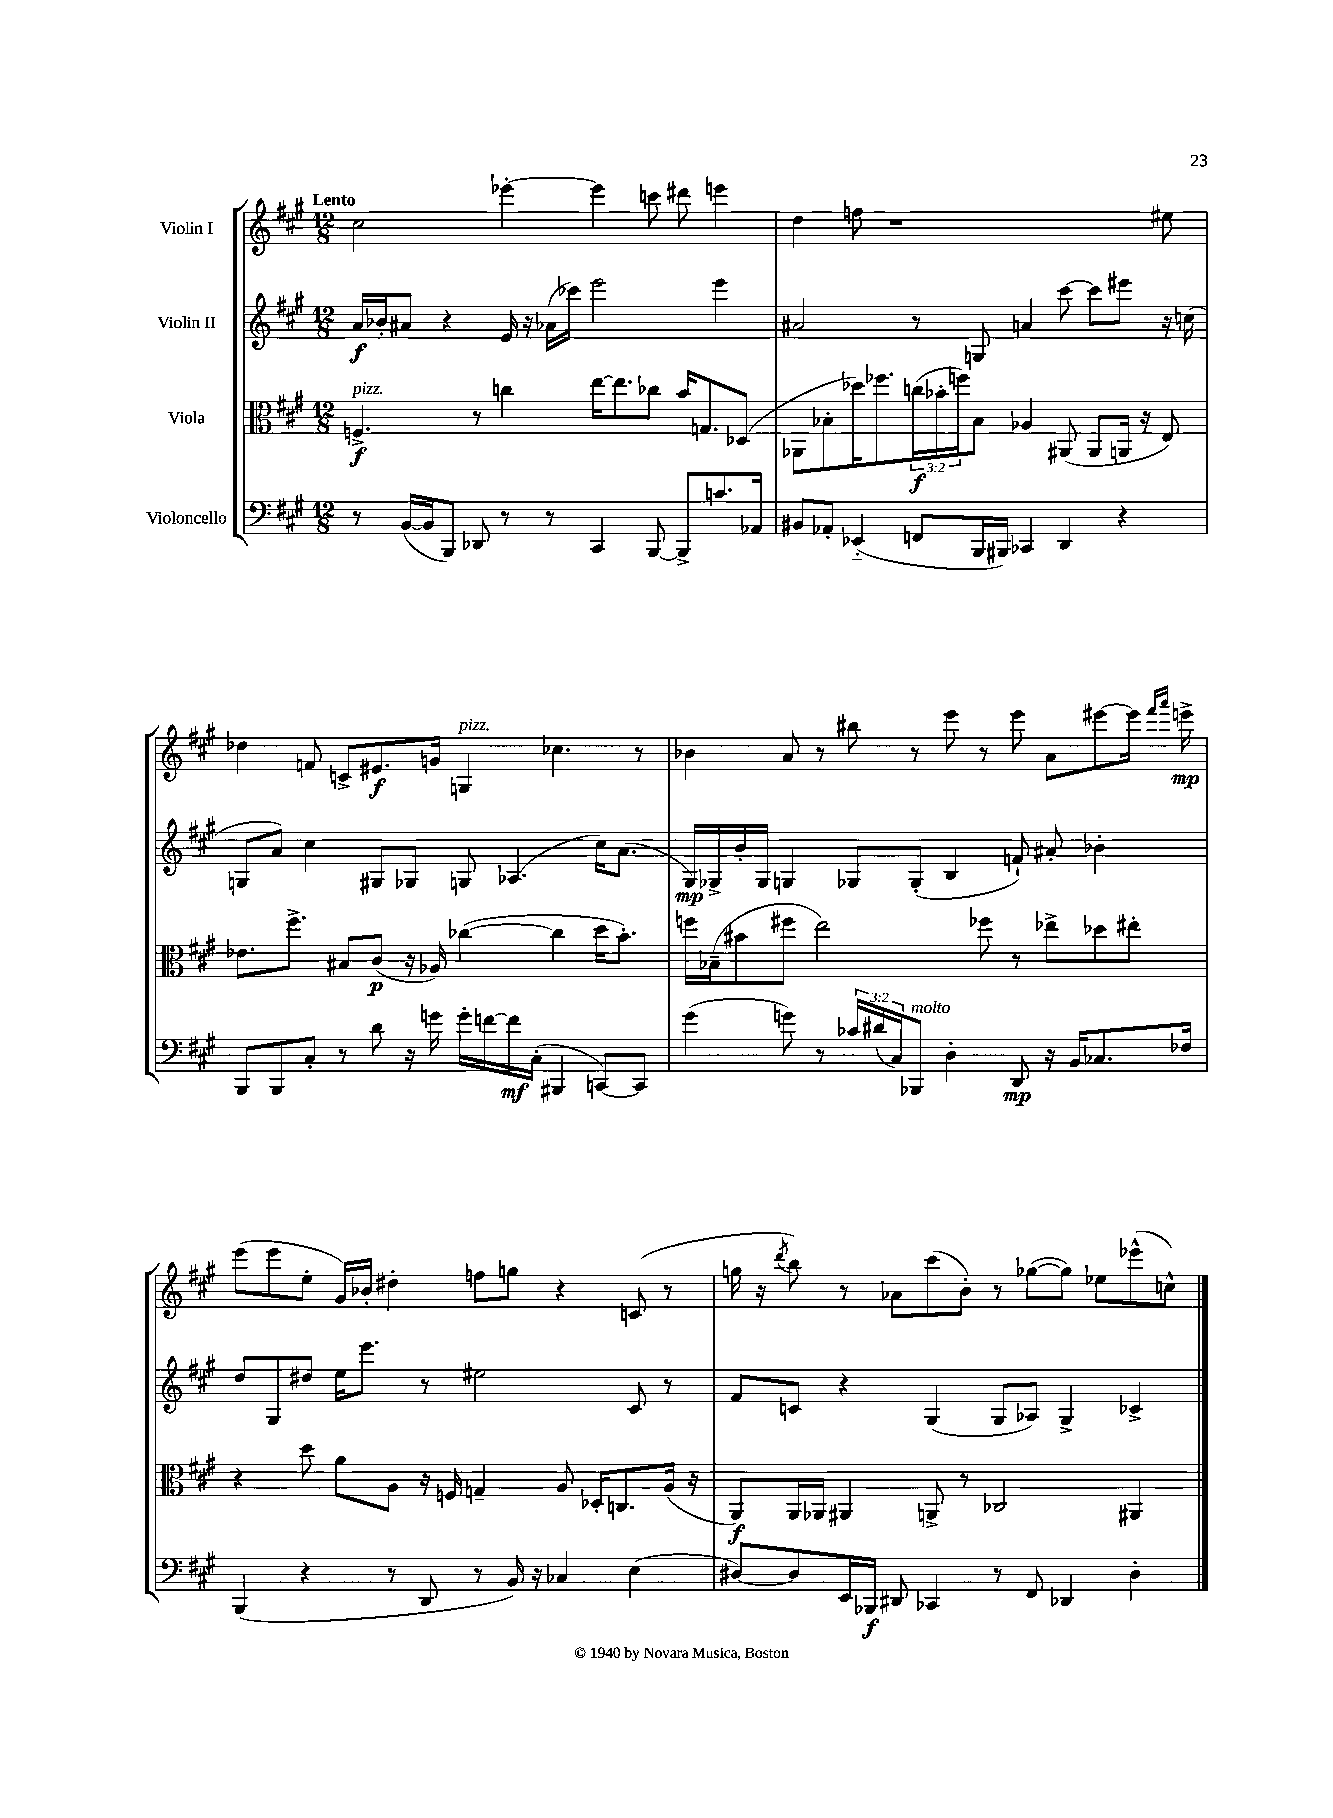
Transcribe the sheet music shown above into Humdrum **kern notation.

**kern	**kern	**kern	**kern
*staff4	*staff3	*staff2	*staff1
*clefF4	*clefC3	*clefG2	*clefG2
*k[f#c#g#]	*k[f#c#g#]	*k[f#c#g#]	*k[f#c#g#]
*M12/8	*M12/8	*M12/8	*M12/8
8r	4.F^	16a	2cc#
.	.	16b-'	.
([16BB	.	8a#	.
16BB]	.	.	.
8BBB)	.	4r	.
8DD-	8r	.	.
8r	4cc	16e	[4eee-'
.	.	16r	.
8r	.	(16a-	.
.	.	16ccc-)	.
4CC#	[16ee	2eee	4eee-]
.	8.ee]	.	.
[8BBB	8cc-	.	8ccc
8BBB^]	16b	.	8ddd#
.	8.G	.	.
8.c	.	4eee	4eee
.	(8D-	.	.
16AA-	.	.	.
=	=	=	=
8BB#	8AA-	2a#	4dd
8AA-'	8B-'	.	.
(4EE-'~	16dd-)	.	8ff
.	8.ff-	.	.
.	.	.	1r
8FF	(24cc	8r	.
.	24b-'	.	.
.	24ff)	.	.
16BBB	8B-	8G	.
16BBB#)	.	.	.
4CC-	4A-	4a	.
4DD	(8AA#	[8ccc#	.
.	8AA#	8ccc#]	.
4r	16AA	8eee#	.
.	16r	.	.
.	8E)	16r	8ee#
.	.	(16cc	.
=	=	=	=
8BBB	8.e-	8G	4dd-
8BBB	.	8a)	.
.	8.ff#^	.	.
8C#'	.	4cc#	8f
8r	8B#	.	8c^
8d	(8c#	8G#	8.e#
16r	16r	8G-	.
16g	16A-)	.	16g
16g'	([4cc-	8G	4G
[16f	.	.	.
16f]	.	(4.A-	.
(16C#'	.	.	.
4BBB#	4cc-]	.	4.cc-
[8CC)	16dd	16cc#)	.
.	8.b')	(8.a	.
8CC]	.	.	8r
=	=	=	=
(4g#	16ff	16G#)	4b-
.	(16B-~	16G-^	.
.	8b#	16b'	.
.	.	16G-	.
8g)	8ff#	4G	8a
8r	2ee)	.	8r
24c-	.	8G-	8bb#
(24d#	.	.	.
24C#)	.	.	.
8BBB-	.	(8G-'	8r
4D'	.	4B	8eee
.	8ff-	.	8r
8DD	8r	8f`)	8eee
16r	8ee-^	8a#'	8a
16BB	.	.	.
8.C-	8dd-	4b-'	[8eee#
.	8ee#'	.	16eee#]
.	.	.	16qqfff#
.	.	.	16qqaaa
16F-	.	.	16eee^
=	=	=	=
(4BBB	4r	8dd	(8eee
.	.	8G#	8eee
4r	8dd	8dd#	8ee'
.	8a	16ee	16g#)
.	.	8.eee	16b-'
8r	8A	.	4dd#'
8DD	16r	8r	.
.	16F	.	.
8r	4G~	2ee#	8ff
16BB)	.	.	8gg
16r	.	.	.
4C-	8A	.	4r
.	16D-'	.	.
.	8.C	.	.
(4E	.	8c#	(8c
.	(16A	8r	8r
.	16r	.	.
=	=	=	=
[8D#)	8AA)	8f#	16gg
.	.	.	16r
.	.	.	8qddd
8D#]	16AA	8c	8bb)
.	16AA-	.	.
16EE	4AA#	4r	8r
16BBB-	.	.	.
8DD#	.	.	8a-
4CC-	8AA^	(4G#	(8ccc#
.	8r	.	8b')
8r	2C-	8G#	8r
8FF#	.	8A-)	([8gg-
4DD-	.	4G#^	8gg-])
.	.	.	8ee-
4D#'	4AA#	4c-^	(8eee-^^
.	.	.	8cc^^)
==	==	==	==
*-	*-	*-	*-
